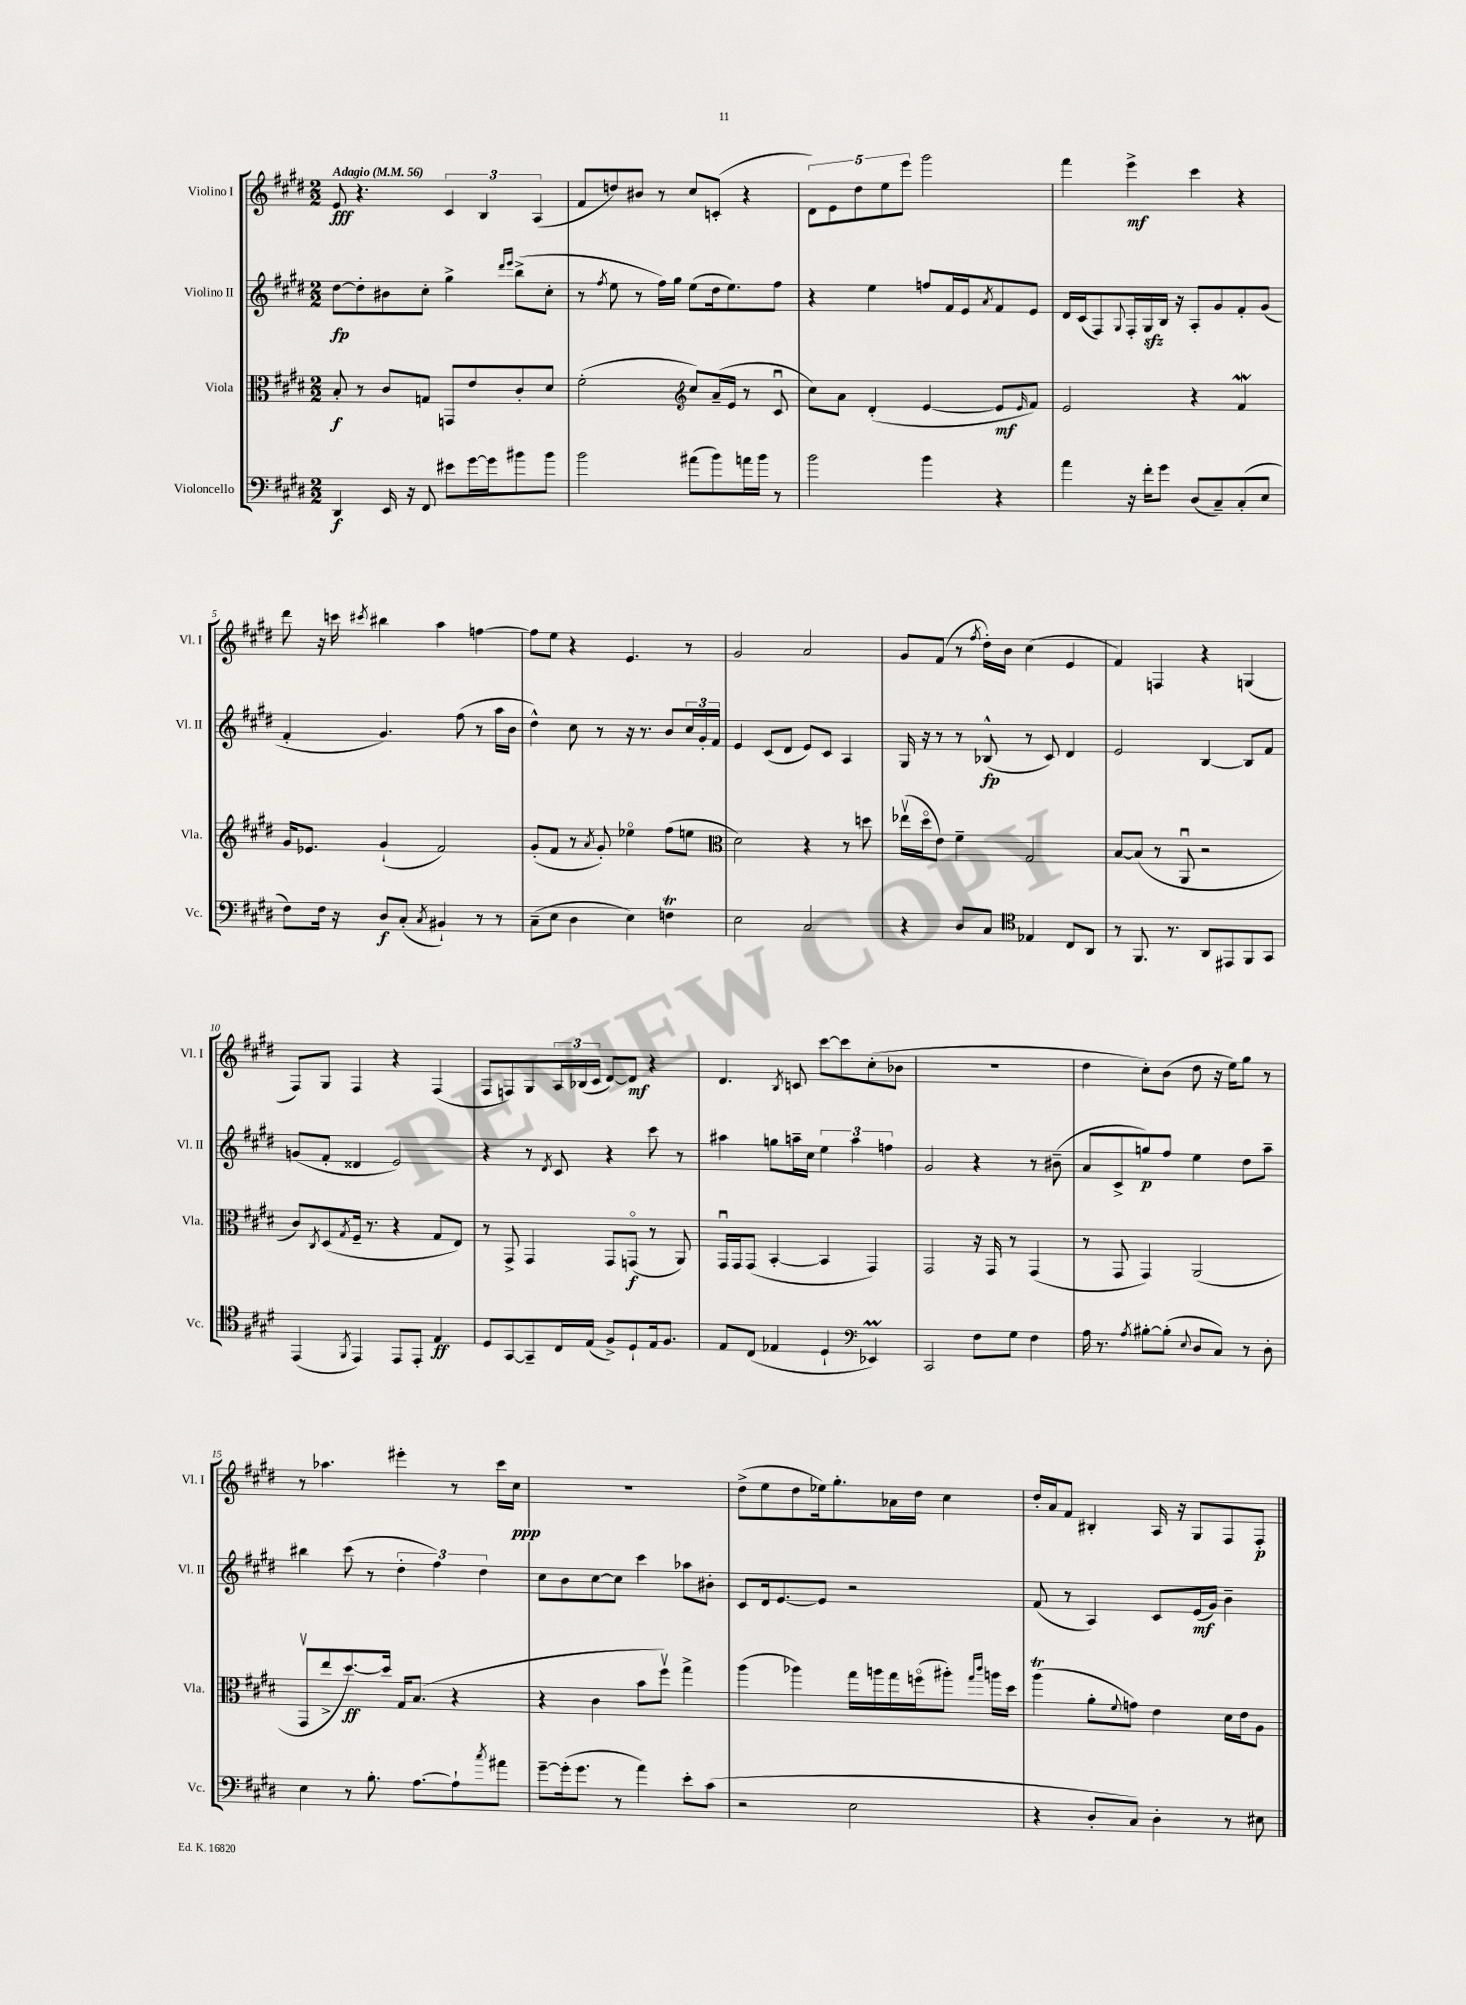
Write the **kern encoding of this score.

**kern	**kern	**kern	**kern
*staff4	*staff3	*staff2	*staff1
*clefF4	*clefC3	*clefG2	*clefG2
*k[f#c#g#d#]	*k[f#c#g#d#]	*k[f#c#g#d#]	*k[f#c#g#d#]
*M2/2	*M2/2	*M2/2	*M2/2
*MM56	*MM56	*MM56	*MM56
4DD#	8B'	[8dd#	8e
.	8r	8dd#']	4.r
16EE	8c#	8b#	.
16r	.	.	.
8FF#	8G	8cc#'	.
8e#	8GG	4gg#^	6c#
[16g#	8e	.	.
.	.	.	6B
16g#]	.	.	.
.	.	16qqddd#	.
.	.	16qqeee	.
8b#	8c#'	(8bb^	.
.	.	.	(6A
8b#	8d#	8cc#'	.
=	=	=	=
2b	(2f#'	8r	8f#
.	.	8qff#	.
.	.	8ee	8dd)
.	.	8r	8b#
.	.	16ff#)	8r
.	.	16gg#	.
*	*clefG2	*	*
(8a#	8cc#)	(8ee	8cc#
8b)	(16a~	16dd#	(8c'
.	16e	8.ee)	.
16a	8r	.	4r
16b	.	.	.
8r	8c#u	8ff#	.
=	=	=	=
2b	8cc#)	4r	10d#)
.	.	.	10e
.	8a	.	.
.	.	.	10dd#
.	(4d#'	4ee	.
.	.	.	10ee
.	.	.	10eee
4b	[4e	8ff	2ggg#
.	.	16f#	.
.	.	16e	.
.	.	8qa	.
4r	8e]	8f#	.
.	16qqe	.	.
.	8f#)	8e	.
=	=	=	=
4a	2e	16d#	4fff#
.	.	(16c#	.
.	.	8F#)	.
.	.	8qqG#	.
16r	.	16F#'	4eee^
16f#'	.	16G#	.
8g#	.	16B	.
.	.	16r	.
(8D#	4r	8A'	4ccc#
8C#~)	.	8g#	.
(8C#'	4f#	8f#'	4r
8E	.	(8g#	.
=	=	=	=
8F#)	16g#	4f#'	8ddd#
.	8.e-	.	.
16F#	.	.	16r
16r	.	.	16ccc
.	.	.	8qccc#
8D#	(4g#`	4.g#)	4bb#
(8C#'	.	.	.
8qC#	.	.	.
4BB#`)	2f#)	.	4aa
.	.	(8ff#	.
8r	.	8r	[4ff
8r	.	16aa	.
.	.	16b	.
=	=	=	=
(8C#~	(8g#'	4dd#^^)	8ff]
8E	8f#	.	8ee
4D#	8r	8cc#	4r
.	8qa	.	.
.	8g#')	8r	.
4E)	4ee-o	16r	4.e
.	.	8.r	.
4F	(8ff#	8b	.
.	8ee	24cc#	8r
.	.	24g#'	.
.	.	24f#	.
=	=	=	=
*	*clefC3	*	*
2E	2d#)	4e	2g#
.	.	(8c#	.
.	.	8d#	.
2C#	4r	8e)	2a
.	.	8c#	.
.	8r	4A	.
.	8dd	.	.
=	=	=	=
4r	(16ee-v	16G#	8g#
.	16dd#o	16r	.
.	8e)	8r	(8f#
8D#	4f#~	8r	8r
.	.	.	8qff#
8C#	.	(8B-^^	16dd#')
.	.	.	16b
*clefC4	*	*	*
4E-	2G#	8r	(4cc#
.	.	8c#)	.
8C#	.	4d#	4e
8AA	.	.	.
=	=	=	=
8r	[8B	2e	4f#)
8.FF#	(8B]	.	.
.	8r	.	4F
8.r	.	.	.
.	8AAu	.	.
8AA	2r	[4B	4r
8EE#	.	.	.
8FF#	.	8B]	(4G
8GG#	.	8f#	.
=	=	=	=
(4EE	8c#)	(8g	8F#)
.	8qC#	.	.
.	(8D#	8f#'	8G#
8qFF#	8qG#	.	.
4EE)	16F#~	4d##	4F#
.	8.r	.	.
8EE	4r	2e)	4r
8EE'	.	.	.
4E	8G#	.	(4F#
.	8E)	.	.
=	=	=	=
8D#	8r	4r	8F#
[8GG#	8GG#^	.	8F)
8GG#~]	4GG#	8r	8G#
.	.	8qd#	.
16C#	.	8c#	24A
.	.	.	(24B-
(16E	.	.	.
.	.	.	24c#
8F#^)	8GG#	4r	[8d#)
8D#`	(8GGo	.	8d#]
16E	8r	8ccc#	4r
8.F#	.	.	.
.	8AA)	8r	.
=	=	=	=
8E	16GG#u	4aa#	4.d#
.	16GG#	.	.
(8C#	(8GG#	.	.
4E-	[4BB'	8gg	.
.	.	.	8qB
.	.	16aa~	8c
.	.	16cc#	.
4D#`	4BB]	6ee	[8ccc#
.	.	.	8ccc#]
.	.	6aa	.
*clefF4	*	*	*
4EE-)	4GG#)	.	(8cc#'
.	.	6ff	.
.	.	.	8b-
=	=	=	=
2CC#	2GG#	2g#	1r
8F#	16r	4r	.
.	16GG#	.	.
8G#	8r	.	.
4F#	(4GG#	8r	.
.	.	(8b#~	.
=	=	=	=
16A	8r	8a	4dd#
8.r	.	.	.
.	8GG#	8c#^	.
8qA	.	.	.
[8B#'	4GG#)	8gg)	8cc#')
(8B#']	.	8ff#	(8b
8qqE	.	.	.
8D#	(2AA	4ee	8dd#
8C#)	.	.	16r
.	.	.	16ee)
8r	.	8dd#	8gg#
8D#'	.	8aa~	8r
=	=	=	=
4E	8GG#v	4bb#	8r
.	8ee^	.	4.aa-
8r	[8.dd#)	(8ccc#	.
8.B'	.	8r	.
.	16dd#]	.	.
.	16G#	6dd#'	4eee#'
[8.A	(8.B	.	.
.	.	6ff#)	.
8A`]	4r	.	8r
.	.	6dd#	.
8qcc#	.	.	.
8a#	.	.	16ccc#
.	.	.	16cc#
=	=	=	=
[8g#~	4r	8cc#	1r
(16g#']	.	8b	.
8.g#	.	.	.
.	4c#	[8cc#	.
8r	.	8cc#]	.
4a)	8b	4ccc#	.
.	8ff#v)	.	.
8e'	4gg#^	8aa-	.
(8c#	.	8b#'	.
=	=	=	=
2r	(4aa	8c#	(8dd#^
.	.	16d#	8ee
.	.	[8.e	.
.	4aa-)	.	8dd#
.	.	8e]	16ee-)
.	.	.	8.gg#'
2E	16gg#	2r	.
.	16aa	.	.
.	16gg#	.	16a-
.	(16ffo	.	16dd#
.	8aa#')	.	4cc#
.	16qqgg#	.	.
.	16qqccc#	.	.
.	16aa	.	.
.	16dd#	.	.
=	=	=	=
4r	(4aa	(8f#	16dd#'
.	.	.	16a
.	.	8r	8f#
8D#'	8a'	4A)	4B#'
.	8qqf#	.	.
8C#)	8g)	.	.
4D#'	4e	8c#	16A
.	.	.	16r
.	.	(16e	8G#
.	.	16g#)	.
8r	16d#	4b~	8F#
.	16e	.	.
8E#	8A	.	8F#'
==	==	==	==
*-	*-	*-	*-
